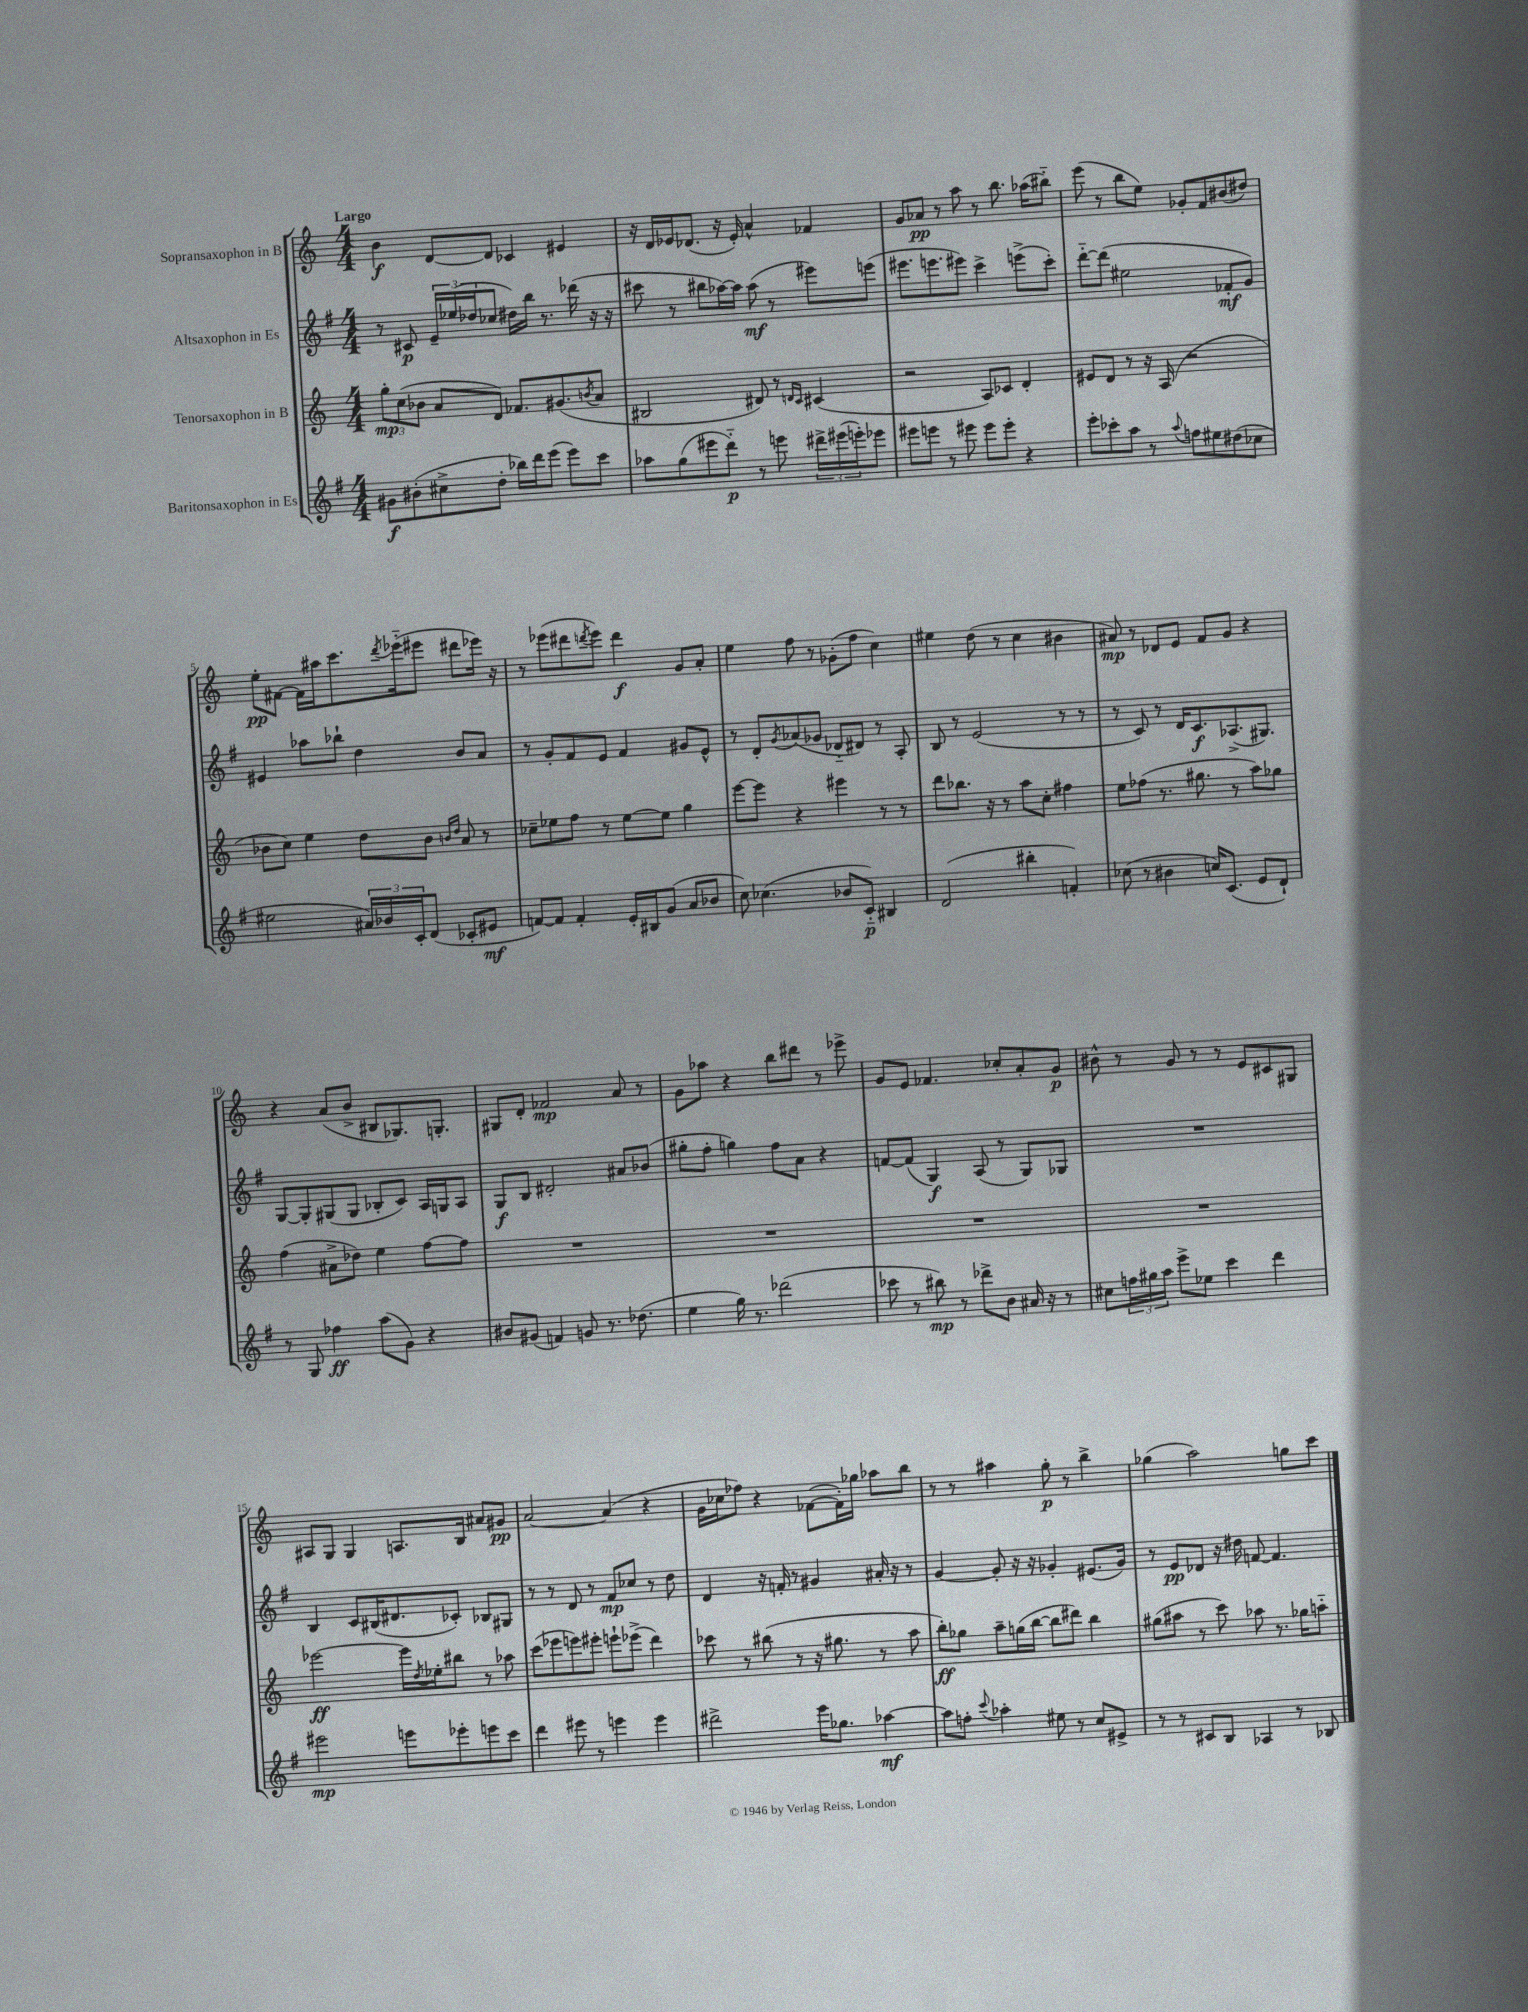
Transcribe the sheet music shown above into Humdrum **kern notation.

**kern	**dynam	**kern	**dynam	**kern	**dynam	**kern	**dynam
*part4	*part4	*part3	*part3	*part2	*part2	*part1	*part1
*staff4	*staff4	*staff3	*staff3	*staff2	*staff2	*staff1	*staff1
*I"Baritonsaxophon in Es	*	*I"Tenorsaxophon in B	*	*I"Altsaxophon in Es	*	*I"Sopransaxophon in B	*
*clefG2	*	*clefG2	*	*clefG2	*	*clefG2	*
*k[f#]	*	*k[]	*	*k[f#]	*	*k[]	*
*M4/4	*	*M4/4	*	*M4/4	*	*M4/4	*
=1	=1	=1	=1	=1	=1	=1	=1
!	!	!	!	!	!	!LO:TX:a:B:t=Largo	!
8g#X\L	f	12gg'\L	mp	8r	.	4b\	f
.	.	(12cc\	.	.	.	.	.
(8b#X'\	.	.	.	8c#X/	p	.	.
.	.	12b-X\J	.	.	.	.	.
8cc#X^\	.	8a/L	.	24e~/LL	.	[8d/L	.
.	.	.	.	(24ee-X/	.	.	.
.	.	.	.	24dd-X/J	.	.	.
8dd'\J	.	8d/J)	.	8cc-X/J	.	8d/J]	.
16bb-X\LL)	.	8.f-X/L	.	16dd#X\LL)	.	4c-X/	.
16ddd\J	.	.	.	16bb\JJ	.	.	.
(8eee\J	.	.	.	8.r	.	.	.
.	.	(8.g#X/	.	.	.	.	.
8eee\L)	.	.	.	.	.	4e#X/	.
.	.	.	.	(16ddd-X\	.	.	.
.	.	8qbn/	.	.	.	.	.
8ccc\J	.	8a/J	.	16r	.	.	.
.	.	.	.	16r	.	.	.
=2	=2	=2	=2	=2	=2	=2	=2
8aa-X\L	.	2B#X/	.	8ccc#X\	.	16r	.
.	.	.	.	.	.	16d/LL	.
(8gg\	.	.	.	8r	.	16e-X/J	.
.	.	.	.	.	.	(8.d-X/J	.
8eee#X\	.	.	.	8bb#X\L	.	.	.
8ddd\J)	p	.	.	[16aa-X\L)	.	16r	.
.	.	.	.	16aa-\JJ]	.	16e-'/)	.
8r	.	8d#X/)	.	(8aa-\	mf	4a^^/	.
8eeen\	.	8r	.	8r	.	.	.
.	.	16qqdn/LL	.	.	.	.	.
.	.	16qqc/JJ	.	.	.	.	.
24ddd#X^\LL	.	(4c#X/	.	8eee#X\L)	.	4f-X/	.
(24eee#X\	.	.	.	.	.	.	.
24eeen'\J)	.	.	.	.	.	.	.
8eee-X\J	.	.	.	(8eeen\J	.	.	.
=3	=3	=3	=3	=3	=3	=3	=3
8eee#X\L	.	2r	.	8.eee#X\L	.	8g/L	.
8eeen\J	.	.	.	.	.	8a-X/J	pp
.	.	.	.	8.eeen\	.	.	.
8r	.	.	.	.	.	8r	.
8eee#X\	.	.	.	8eee#X\J)	.	8aa\	.
8eee#\L	.	8A/L)	.	4ccc^\	.	8r	.
8eee#'\J	.	8c-X/J	.	.	.	8.bb\	.
4r	.	4d'/	.	(8eeen^\L	.	.	.
.	.	.	.	.	.	(16aa-X\KL	.
.	.	.	.	8ccc'\J)	.	8bb#X\J)	.
=4	=4	=4	=4	=4	=4	=4	=4
8eee'\L	.	8e#X/L	.	[8ddd\L	.	(8eee\	.
8ccc-X'\	.	8d/J	.	(8ddd\J]	.	8r	.
8aa\J	.	8r	.	2ee#X\	.	8bb\L	.
8r	.	16r	.	.	.	8ee\J)	.
.	.	(16A/	.	.	.	.	.
8qqaa/	.	.	.	.	.	.	.
8ffn\L	.	2r	.	.	.	8g-X'/L	.
8ee#X\	.	.	.	.	.	8f/	.
(8dd#X\	.	.	.	8f-X'/L	mf	(8b#X/	.
8cc-X\J	.	.	.	8g/J)	.	8dd#X/J)	.
!!LO:LB:g=z
=5	=5	=5	=5	=5	=5	=5	=5
2ee#X\	.	8b-X\L	.	4e#X/	.	8ee'\L	pp
.	.	8cc\J)	.	.	.	[8f#X\J	.
.	.	4ee\	.	8aa-X\L	.	16f#\LL]	.
.	.	.	.	.	.	16aa#X\J	.
.	.	.	.	8bb-X`\J	.	8.ccc\	.
24a#X/LL)	.	8dd\L	.	4dd\	.	.	.
24b-X/	.	.	.	.	.	.	.
.	.	.	.	.	.	8qddd/	.
.	.	.	.	.	.	(16eee-X\k	.
24c'/J	.	.	.	.	.	.	.
(8d/J	.	8b-\J	.	.	.	8eee#X\J	.
.	.	16qqbn/LL	.	.	.	.	.
.	.	16qqdd/JJ	.	.	.	.	.
8c-X'/L	.	8a/	.	8b/L	.	8ddd#X\L	.
8e#X/J	mf	8r	.	8a/J	.	16eee-X\Jk)	.
.	.	.	.	.	.	16r	.
=6	=6	=6	=6	=6	=6	=6	=6
[8fn/L)	.	8cc-X~\L	.	8r	.	8r	.
8f/J]	.	8ee-X\	.	8g'/L	.	(8eee-X\L	.
4f'/	.	8ff\J	.	8f#/	.	8ddd#X\	.
.	.	.	.	.	.	8qdddn/	.
.	.	8r	.	8e/J	.	8eee-\J)	.
16e'/LL	.	[8ee-\L	.	4f#/	.	4ddd\	f
16B#X/J	.	.	.	.	.	.	.
(8g/J	.	8ee-\J]	.	.	.	.	.
8a/L	.	4gg\	.	8g#X/L	.	8g/L	.
8b-X/J	.	.	.	8e^^/J	.	8a'/J	.
=7	=7	=7	=7	=7	=7	=7	=7
8cc\)	.	[8eee\L	.	8r	.	4ee\	.
(4.cc-X\	.	8eee\J]	.	8d'/L	.	.	.
.	.	.	.	8qg/	.	.	.
.	.	4r	.	(8a-X/	.	8ff\	.
.	.	.	.	8g-X/J	.	8r	.
8b-X/L	.	4eee#X\	.	8d-X/L	.	(8g-X'\L	.
8c/J)	p	.	.	8d#X/J)	.	8ff\J	.
4B#X/	.	8r	.	8r	.	4cc\)	.
.	.	8r	.	8A'/	.	.	.
=8	=8	=8	=8	=8	=8	=8	=8
(2d/	.	8ddd\L	.	8B/	.	4ee#X\	.
.	.	8.bb-X\J	.	8r	.	.	.
.	.	.	.	(2e/	.	(8dd\	.
.	.	16r	.	.	.	.	.
.	.	8r	.	.	.	8r	.
4bb#X'\	.	8aa\L	.	.	.	4cc\	.
.	.	8cc'\J	.	.	.	.	.
4fn'/)	.	4ff#X\	.	8r	.	4b#X\	.
.	.	.	.	8r	.	.	.
=9	=9	=9	=9	=9	=9	=9	=9
(8cc-X\	.	8ee\L	.	8r	.	8a#X/)	mp
8r	.	(8ff-X\J	.	8c/)	.	8r	.
4b#X\	.	8.r	.	8r	.	8d-X/L	.
.	.	.	.	16d/KL	.	8e/J	.
.	.	8.gg#X\	.	8.c/	f	.	.
16ccn/KL)	.	.	.	.	.	8f/L	.
(8.c/J	.	.	.	.	.	.	.
.	.	8r	.	(8.A-X^/	.	8g/J	.
8e/L	.	8aa\L)	.	.	.	4r	.
.	.	.	.	8.G#X/J)	.	.	.
8d`/J)	.	8gg-X\J	.	.	.	.	.
!!LO:LB:g=z
=10	=10	=10	=10	=10	=10	=10	=10
8r	.	(4ff\	.	[8G/L	.	4r	.
8G/	.	.	.	8G'/]	.	.	.
4ff-X\	ff	8a#X^\L	.	(8G#X/	.	(8a/L	.
.	.	8dd-X\J)	.	8G#/J	.	8b^/J	.
(8aa\L	.	4ee\	.	8B-X'/L	.	8B#X/L	.
8g\J)	.	.	.	8c/J)	.	8.G-X/)	.
4r	.	[8ff\L	.	16A/LL	.	.	.
.	.	.	.	16Gn/J	.	8.Gn'/J	.
.	.	8ff\J]	.	8A/J	.	.	.
=11	=11	=11	=11	=11	=11	=11	=11
8b#X/L	.	1r	.	8G/L	f	8G#X/L	.
(8g#X/J	.	.	.	8B/J	.	8d'/J	.
4fn/)	.	.	.	2d#X'/	.	2f-X/	mp
8gn/	.	.	.	.	.	.	.
8.r	.	.	.	.	.	.	.
.	.	.	.	8a#X/L	.	8a/	.
(8.dd-X\	.	.	.	.	.	.	.
.	.	.	.	(8b-X/J	.	8r	.
=12	=12	=12	=12	=12	=12	=12	=12
4ee\	.	1r	.	8gg#X'\L	.	8g\L	.
.	.	.	.	8ff#'\J	.	8aa-X\J	.
16gg\)	.	.	.	4ggn\)	.	4r	.
8.r	.	.	.	.	.	.	.
(2ddd-X\	.	.	.	8ff#\L	.	8bb\L	.
.	.	.	.	8a\J	.	8ddd#X\J	.
.	.	.	.	4r	.	8r	.
.	.	.	.	.	.	8eee-X^\	.
=13	=13	=13	=13	=13	=13	=13	=13
8ccc-X\	.	1r	.	[8fn/L	.	8g/L	.
8r	.	.	.	(8f/J]	.	8e/J	.
8bb#X\)	mp	.	.	4G/)	f	4.f-X/	.
8r	.	.	.	.	.	.	.
8ddd-X^\L	.	.	.	(8A/	.	.	.
8b\J	.	.	.	8r	.	8cc-X'/L	.
16a#X/	.	.	.	8G/L)	.	8a'/	.
16r	.	.	.	.	.	.	.
8r	.	.	.	8G-X/J	.	8g/J	p
=14	=14	=14	=14	=14	=14	=14	=14
8cc#X\L	.	1r	.	1r	.	8b#X^^\	.
24ffn\L	.	.	.	.	.	8r	.
24gg#X\	.	.	.	.	.	.	.
24aa\JJ	.	.	.	.	.	.	.
8eee^\L	.	.	.	.	.	8g/	.
8ee-X\J	.	.	.	.	.	8r	.
4ccc\	.	.	.	.	.	8r	.
.	.	.	.	.	.	8e/L	.
4ddd\	.	.	.	.	.	8c#X/	.
.	.	.	.	.	.	8G#X/J	.
!!LO:LB:g=z
=15	=15	=15	=15	=15	=15	=15	=15
2eee#X\	mp	[2eee-X\	ff	4B/	.	8A#X/L	.
.	.	.	.	.	.	8G/J	.
.	.	.	.	8c/L	.	4G/	.
.	.	.	.	(16B#X/K	.	.	.
.	.	.	.	8.d#X/	.	.	.
8eeen\L	.	16eee-\LL]	.	.	.	8.An/L	.
.	.	8qdd/	.	.	.	.	.
.	.	16ee-X'\J	.	.	.	.	.
8eee-X'\	.	8bb#X\J	.	8c-X'/J)	.	.	.
.	.	.	.	.	.	16B/Jk	.
8eeen\	.	8r	.	8B-X/L	.	8a#X/L	.
8ccc\J	.	8aa-X\	.	8G#X/J	.	8g#X/J	pp
=16	=16	=16	=16	=16	=16	=16	=16
4ddd\	.	(8ccc\L	.	8r	.	[2a/	.
.	.	8eee-X\	.	8r	.	.	.
8eee#X\	.	8eeen\)	.	8d/	.	.	.
8r	.	8eee#X'\J	.	8r	.	.	.
4eeen\	.	8eeen`\L	.	8f#/L	mp	(4a/]	.
.	.	(8eee-X^\J	.	8cc-X/J	.	.	.
4eee\	.	4ddd\)	.	8r	.	4r	.
.	.	.	.	8dd\	.	.	.
=17	=17	=17	=17	=17	=17	=17	=17
2ddd#X^\	.	8ccc-X\	.	4d/	.	16g\LL	.
.	.	.	.	.	.	16cc-X\J	.
.	.	8r	.	.	.	8ff-X\J)	.
.	.	(8bb#X\	.	16r	.	4r	.
.	.	.	.	16fn'/	.	.	.
.	.	8r	.	8r	.	.	.
16eee\KL	.	16r	.	4g#X/	.	([8f-X\L	.
8.gg-X\J	.	8.gg#X\	.	.	.	.	.
.	.	.	.	.	.	16f-'\L])	.
.	.	.	.	.	.	16gg-X\JJ	.
[4aa-X\	mf	8r	.	16a#X'/	.	8aa-X\L	.
.	.	.	.	16r	.	.	.
.	.	8aa\	.	8r	.	8bb\J	.
=18	=18	=18	=18	=18	=18	=18	=18
8aa-\L]	.	8bb'\L)	ff	[4g/	.	8r	.
8ffn'\J	.	8gg-X\J	.	.	.	8r	.
8qqccc/	.	.	.	.	.	.	.
4aa-X'\	.	8aa~\L	.	8g'/]	.	4aa#X\	.
.	.	(16ggn\L	.	16r	.	.	.
.	.	[16bb\JJ	.	16r	.	.	.
8ee#X\	.	8bb\L]	.	4g-X'/	.	8gg'\	p
8r	.	8ddd#X\J)	.	.	.	8r	.
8cc/L	.	4bb\	.	(8.e#X/L	.	4bb^\	.
8e#X^/J	.	.	.	.	.	.	.
.	.	.	.	16g-/Jk)	.	.	.
=19	=19	=19	=19	=19	=19	=19	=19
8r	.	(8gg#X\L	.	8r	.	(4gg-X\	.
8r	.	8aa#X\J	.	8e/L	pp	.	.
8c#X/L	.	8r	.	8d-X/J	.	2aa\)	.
8B/J	.	8ccc\)	.	16r	.	.	.
.	.	.	.	16dd#X\	.	.	.
4A-X/	.	8aa-X\	.	[8fn/	.	.	.
.	.	8.r	.	4.f/]	.	.	.
8r	.	.	.	.	.	8ggn\L	.
.	.	16gg-X\KL	.	.	.	.	.
8B-X/	.	8aan\J	.	.	.	8ccc\J	.
==	==	==	==	==	==	==	==
*-	*-	*-	*-	*-	*-	*-	*-
